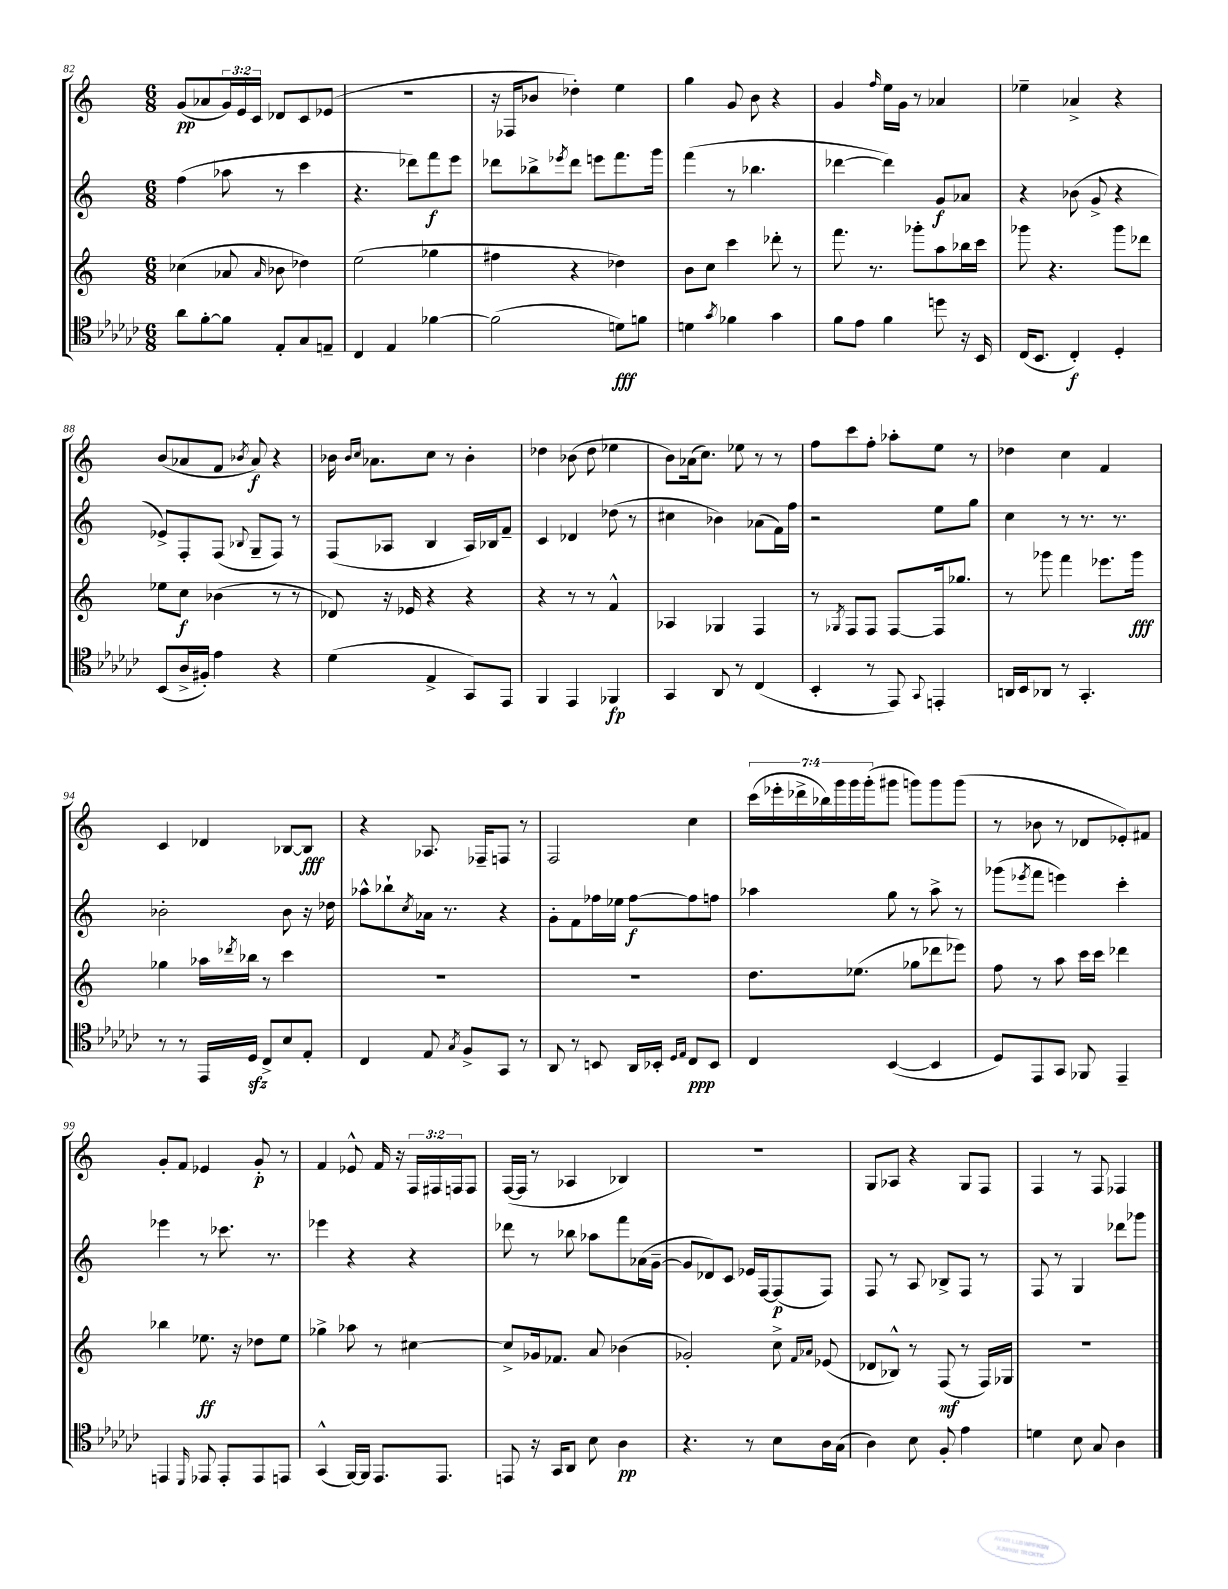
<<
\new StaffGroup <<
\new Staff = "s0" {
    \clef treble \key c \major \numericTimeSignature \time 6/8 \override Staff.TupletNumber.text = #tuplet-number::calc-fraction-text
    g'8\pp( aes'8 \tuplet 3/2 { g'16) e'16 c'16 } des'8 c'8 ees'8( |
    R2. |
    r16 fes16 bes'8 des''4-.) e''4 |
    g''4 g'8 b'8 r4 |
    g'4 \grace { f''16 } e''16 g'16 r8 aes'4 |
    ees''4-- aes'4-> r4 |
    b'8( aes'8 f'8 \acciaccatura { bes'8 } aes'8\f) r4 |
    bes'16 \grace { bes'16 c''16 } aes'8. c''8 r8 bes'4-. |
    des''4 bes'8( des''8 ees''4 |
    b'8) aes'16( c''8.) ees''8 r8 r8 |
    f''8 c'''8 f''8-. aes''8-. e''8 r8 |
    des''4 c''4 f'4 |
    c'4 des'4 bes8~ bes8\fff |
    r4 aes8. fes16-- f8 r8 |
    f2 c''4 |
    \tuplet 7/4 { c'''16( ees'''16-. des'''16-> bes''16) g'''16 g'''16 g'''16-.( } gis'''8 g'''8) g'''8 g'''8( |
    r8 bes'8 r8 des'8 ees'8-.) fis'8 |
    g'8-. f'8 ees'4 g'8-.\p r8 |
    f'4 ees'8-^ f'16 r16 \tuplet 3/2 { f16 fis16 f16 } f8 |
    f16~( f16 r8 aes4 bes4) |
    R2. |
    g8 aes8 r4 g8 f8 |
    f4 r8 f8 fes4 \bar "|." |
}
\new Staff = "s1" {
    \clef treble \key c \major \numericTimeSignature \time 6/8
    f''4( aes''8 r8 c'''4 |
    r4. des'''8) f'''8\f e'''8 |
    des'''8 bes''8-> \acciaccatura { ees'''8 } des'''8 e'''8 f'''8. g'''16 |
    f'''4( r8 bes''4. |
    des'''4~ des'''4) g'8\f aes'8 |
    r4 bes'8( g'8-> r4 |
    ees'8->) f8-. f8( \appoggiatura { bes8 } g8-- f8) r8 |
    f8( aes8 b4 aes16) bes16 f'8-- |
    c'4 des'4 des''8( r8 |
    cis''4 bes'4) aes'8( f'16) f''16 |
    r2 e''8 g''8 |
    c''4 r8 r8. r8. |
    bes'2-. bes'8 r16 des''16 |
    aes''8-^ bes''8-! \acciaccatura { c''8 } aes'16 r8. r4 |
    g'8-. f'8 fes''16 ees''16 fes''8~\f fes''8 f''8 |
    aes''4 g''8 r8 aes''8-> r8 |
    ges'''8( \acciaccatura { ees'''8 } f'''8 e'''4) c'''4-. |
    ees'''4 r8 ces'''8. r8. |
    ees'''4 r4 r4 |
    des'''8 r8 bes''8 aes''8 f'''8 aes'16( g'16~-- |
    g'8 des'8) c'8 ees'16 f16~ f8\p( f8) |
    f8 r8 a8 bes8-> f8 r8 |
    f8 r8 g4 des'''8 ges'''8 \bar "|." |
}
\new Staff = "s2" {
    \clef treble \key c \major \numericTimeSignature \time 6/8
    ces''4( aes'8 \grace { aes'16 } bes'8 des''4) |
    e''2( ges''4 |
    fis''4 r4 des''4) |
    b'8 c''8 c'''4 des'''8-. r8 |
    f'''8. r8. ges'''8-. a''8 bes''16 c'''16 |
    ges'''8 r4. ges'''8 des'''8 |
    ees''8 c''8\f bes'4( r8 r8 |
    des'8) r16 ees'16 r4 r4 |
    r4 r8 r8 f'4-^ |
    aes4 ges4 f4 |
    r8 \acciaccatura { ges8 } f8 f8 f8~ f16 ges''8. |
    r8 ges'''8 f'''4 ees'''8. ges'''16\fff |
    ges''4 aes''16 \acciaccatura { des'''8 } bes''16 r8 c'''4 |
    R2. |
    R2. |
    d''8. ees''8.( ges''8 des'''8 ees'''8) |
    f''8 r8 a''8 c'''16 c'''16 des'''4 |
    bes''4 ees''8.\ff r16 des''8 ees''8 |
    ges''4-> aes''8 r8 cis''4~ |
    cis''8-> ges'16 fes'8. a'8 bes'4( |
    ges'2-.) c''8-> \grace { f'16 aes'16 } ees'8( |
    des'8 bes8-^) r8 f8\mf( r8 f16) ges16 |
    R2. \bar "|." |
}
\new Staff = "s3" {
    \clef tenor \key ges \major \numericTimeSignature \time 6/8
    aes'8 f'8~-. f'8 ees8-. ges8 e8-- |
    ces4 ees4 fes'4~ |
    fes'2( d'8\fff) f'8 |
    d'4 \acciaccatura { ges'8 } fes'4 ges'4 |
    f'8 ees'8 f'4 d''8 r16 bes,16 |
    ces16( bes,8. ces4-.\f) des4-. |
    bes,8( aes16-> fis16-.) ees'4 r4 |
    des'4( ees4-> ges,8) ees,8 |
    f,4 ees,4 fes,4\fp |
    ges,4 aes,8 r8 ces4( |
    bes,4-. r8 ees,8) \appoggiatura { ges,8 } e,4-. |
    a,16 bes,16 aes,8 r8 ges,4.-. |
    r8 r8 ees,16 des16\sfz ces8-> bes8 ees8-. |
    ces4 ees8 \acciaccatura { ges8 } f8-> ges,8 r8 |
    aes,8 r8 b,8 aes,16 bes,16-. \grace { des16 ees16 } ces8\ppp bes,8 |
    ces4 bes,4~( bes,4 |
    des8) ees,8 ges,8 fes,8 ees,4-- |
    e,4 \grace { des,16 } ees,8 ees,8-. ees,8 e,8 |
    ges,4-^( f,16~) f,16 ees,8. ees,8. |
    e,8 r16 ges,16 aes,8 bes8 aes4\pp |
    r4. r8 bes8 aes16 ges16( |
    aes4) bes8 f8-. ees'4 |
    d'4 bes8 ges8 aes4 \bar "|." |
}
>>
>>
\layout { \context { \Score currentBarNumber = #82 } }
